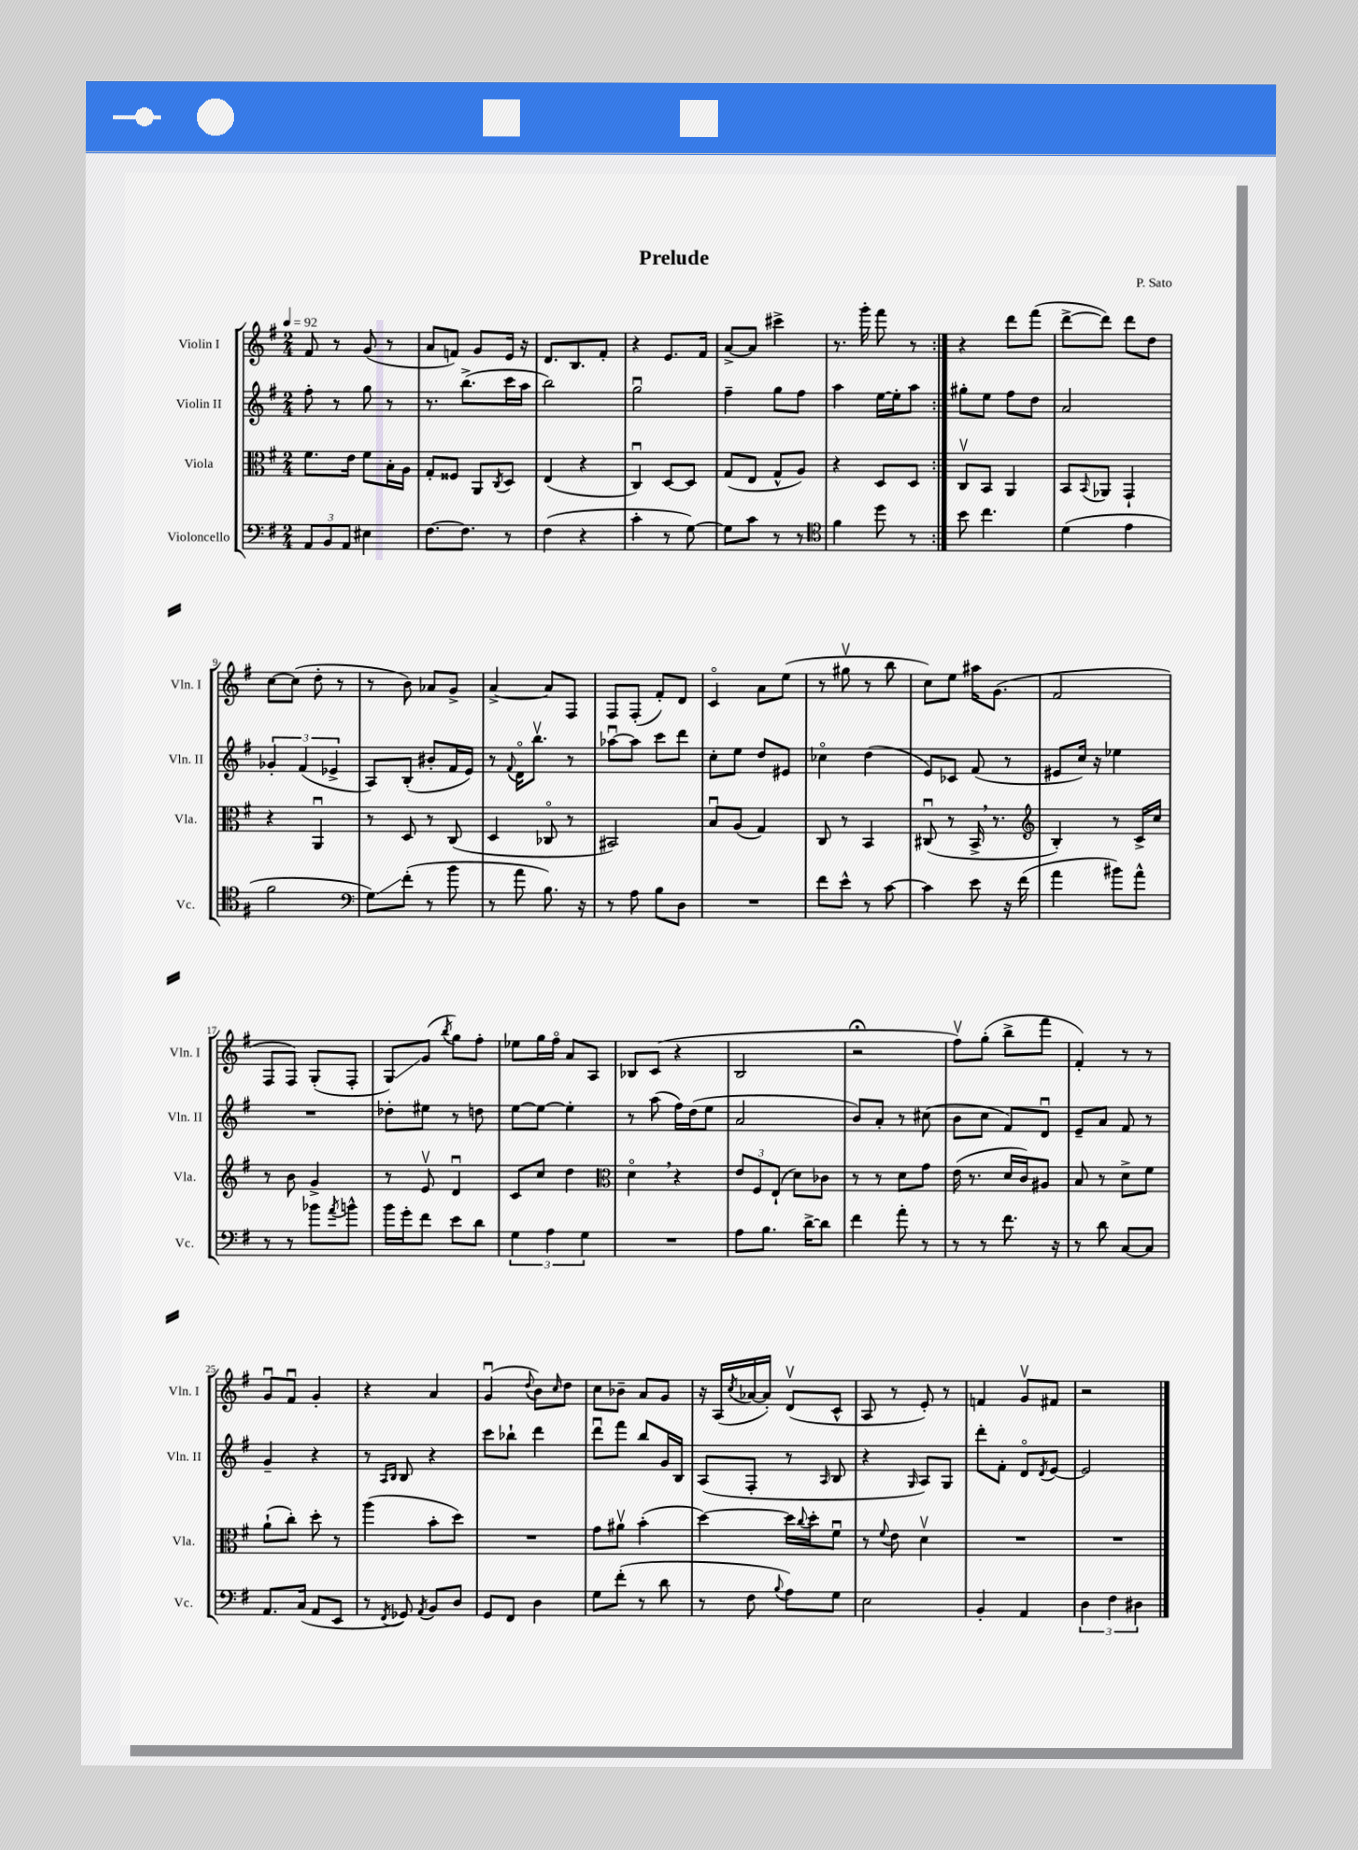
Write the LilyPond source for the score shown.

\header { title = "Prelude" composer = "P. Sato" }
<<
\new StaffGroup <<
\new Staff = "s0" \with { instrumentName = "Violin I" shortInstrumentName = "Vln. I" } {
    \clef treble \key g \major \numericTimeSignature \time 2/4 \tempo 4 = 92
    \repeat volta 2 { fis'8 r8 g'8( r8 |
    a'8 f'8) g'8 e'16 r16 |
    d'8. b8. fis'8-. |
    r4 e'8. fis'16 |
    a'8~-> a'8 cis'''4-> |
    r8. g'''16-. fis'''8 r8 | }
    r4 d'''8 fis'''8( |
    d'''8~-> d'''8) d'''8 d''8 |
    c''8~ c''8( d''8-. r8 |
    r8 b'8) aes'8 g'8-> |
    a'4~-> a'8 fis8 |
    fis8 fis8-.( fis'8-.) d'8 |
    c'4\flageolet a'8 e''8( |
    r8 gis''8\upbow r8 b''8 |
    c''8) e''8 ais''16 g'8.( |
    fis'2 |
    fis8 fis8) g8-.( fis8-. |
    g8\glissando) g'8( \acciaccatura { b''8 } g''8) fis''8-. |
    ees''8 g''16 fis''16\flageolet a'8 a8 |
    bes8 c'8( r4 |
    b2 |
    r2\fermata |
    fis''8\upbow) g''8-.( b''8-> fis'''8 |
    fis'4-.) r8 r8 |
    g'8\downbow fis'8\downbow g'4-. |
    r4 a'4 |
    g'4\downbow( \appoggiatura { d''8 } b'8) \grace { c''16 } d''8 |
    c''8 bes'8-- a'8 g'8 |
    r16 a16( \acciaccatura { c''8 } aes'16~ aes'16-.) d'8\upbow( c'8-^ |
    a8 r8 e'8-.) r8 |
    f'4 g'8\upbow fis'8 |
    r2 \bar "|." |
}
\new Staff = "s1" \with { instrumentName = "Violin II" shortInstrumentName = "Vln. II" } {
    \clef treble \key g \major \numericTimeSignature \time 2/4
    \repeat volta 2 { fis''8-. r8 g''8 r8 |
    r8. b''8.->( c'''16 a''16 |
    b''2) |
    g''2\downbow |
    fis''4-- g''8 fis''8 |
    a''4 e''16~ e''16-. a''8 | }
    gis''8-. e''8 fis''8 d''8 |
    a'2 |
    \tuplet 3/2 { ges'4-. fis'4( ees'4-> } |
    a8) b8-.( bis'8-. fis'16 e'16) |
    r8 \appoggiatura { fis'8 } d'16\flageolet b''8.\upbow r8 |
    aes''8~\downbow aes''8 c'''8 d'''8 |
    c''8-. e''8 d''8 eis'8 |
    ces''4\flageolet d''4( |
    e'8) ces'8 fis'8( r8 |
    eis'8 c''16) r16 ees''4 |
    R2 |
    des''8-. eis''8 r8 d''8 |
    e''8~ e''8~ e''4-. |
    r8 a''8( fis''16) d''16( e''8 |
    a'2 |
    b'8) a'8-. r8 cis''8( |
    b'8 c''8 fis'8) d'8\downbow |
    e'8-- a'8 fis'8 r8 |
    g'4-- r4 |
    r8 \grace { a16 b16 } b8 r4 |
    c'''8 bes''8-! d'''4 |
    d'''8\downbow fis'''8 b''8 g'16 b16 |
    a8( fis8-. r8 \grace { a16 } b8 |
    r4 \grace { g16 } a8) g8 |
    d'''8-. fis'8-. d'8\flageolet \acciaccatura { d'8 } e'8~ |
    e'2 \bar "|." |
}
\new Staff = "s2" \with { instrumentName = "Viola" shortInstrumentName = "Vla." } {
    \clef alto \key g \major \numericTimeSignature \time 2/4
    \repeat volta 2 { fis'8. e'16 fis'8 b16-. a16 |
    g8-. fisis8 a,8 \acciaccatura { c8 } d8 |
    e4( r4 |
    c4\downbow) d8~ d8 |
    g8( e8 g8-^ a8) |
    r4 d8 d8 | }
    c8\upbow b,8 a,4 |
    b,8 \appoggiatura { b,8 } aes,8 g,4-! |
    r4 a,4\downbow |
    r8 d8 r8 c8( |
    d4 ces8\flageolet r8 |
    bis,2) |
    b8\downbow a8( g4) |
    c8 r8 b,4 |
    cis8\downbow( r8 b,16-> \breathe r8. |
    \clef treble b4-.) r8 c'16-> c''16 |
    r8 b'8 g'4-> |
    r8 e'8\upbow d'4\downbow |
    c'8 c''8 d''4 |
    \clef alto d'4\flageolet \breathe r4 |
    \tuplet 3/2 { e'8 fis8 e8-!( } d'8) ces'8 |
    r8 r8 d'8 g'8 |
    e'16( r8. d'16 c'16) ais8 |
    b8 r8 d'8-> fis'8 |
    a'8-!( c''8-.) d''8-. r8 |
    a''4( b'8-. d''8) |
    R2 |
    g'8 ais'8\upbow b'4-.( |
    d''4~) d''16 \appoggiatura { c''8 } d''16-. fis'8\downbow |
    r8 \appoggiatura { fis'8 } e'8 d'4\upbow |
    R2 |
    R2 \bar "|." |
}
\new Staff = "s3" \with { instrumentName = "Violoncello" shortInstrumentName = "Vc." } {
    \clef bass \key g \major \numericTimeSignature \time 2/4
    \repeat volta 2 { \tuplet 3/2 { a,8 b,8 a,8 } eis4 |
    fis8.~ fis8. r8 |
    fis4( r4 |
    c'4-. r8 g8~) |
    g8 c'8 r8 r8 |
    \clef tenor fis'4 d''8 r8 | }
    b'8 c''4. |
    d'4( e'4 |
    fis'2 |
    \clef bass g8\glissando) fis'8-.( r8 b'8 |
    r8 a'8 b8.) r16 |
    r8 a8 b8 d8 |
    R2 |
    fis'8 e'8-^ r8 c'8~ |
    c'4 e'8 r16 fis'16( |
    a'4 bis'8) a'8-^ |
    r8 r8 bes'8 \acciaccatura { a'8 } b'8-^ |
    b'16 g'16-. fis'8 e'8 d'8 |
    \tuplet 3/2 { g4 a4 g4 } |
    R2 |
    a8 b8. d'16~-> d'8 |
    fis'4 a'8-. r8 |
    r8 r8 fis'8. r16 |
    r8 d'8 c8~ c8 |
    a,8. c16( a,8 e,8 |
    r8 \acciaccatura { fis,8 } ges,8) \acciaccatura { a,8 } b,8 d8 |
    g,8 fis,8 d4 |
    g8 fis'8-.( r8 d'8 |
    r8 fis8 \appoggiatura { b8 } a8) g8 |
    e2 |
    b,4-. a,4 |
    \tuplet 3/2 { d4 fis4 dis4 } \bar "|." |
}
>>
>>
